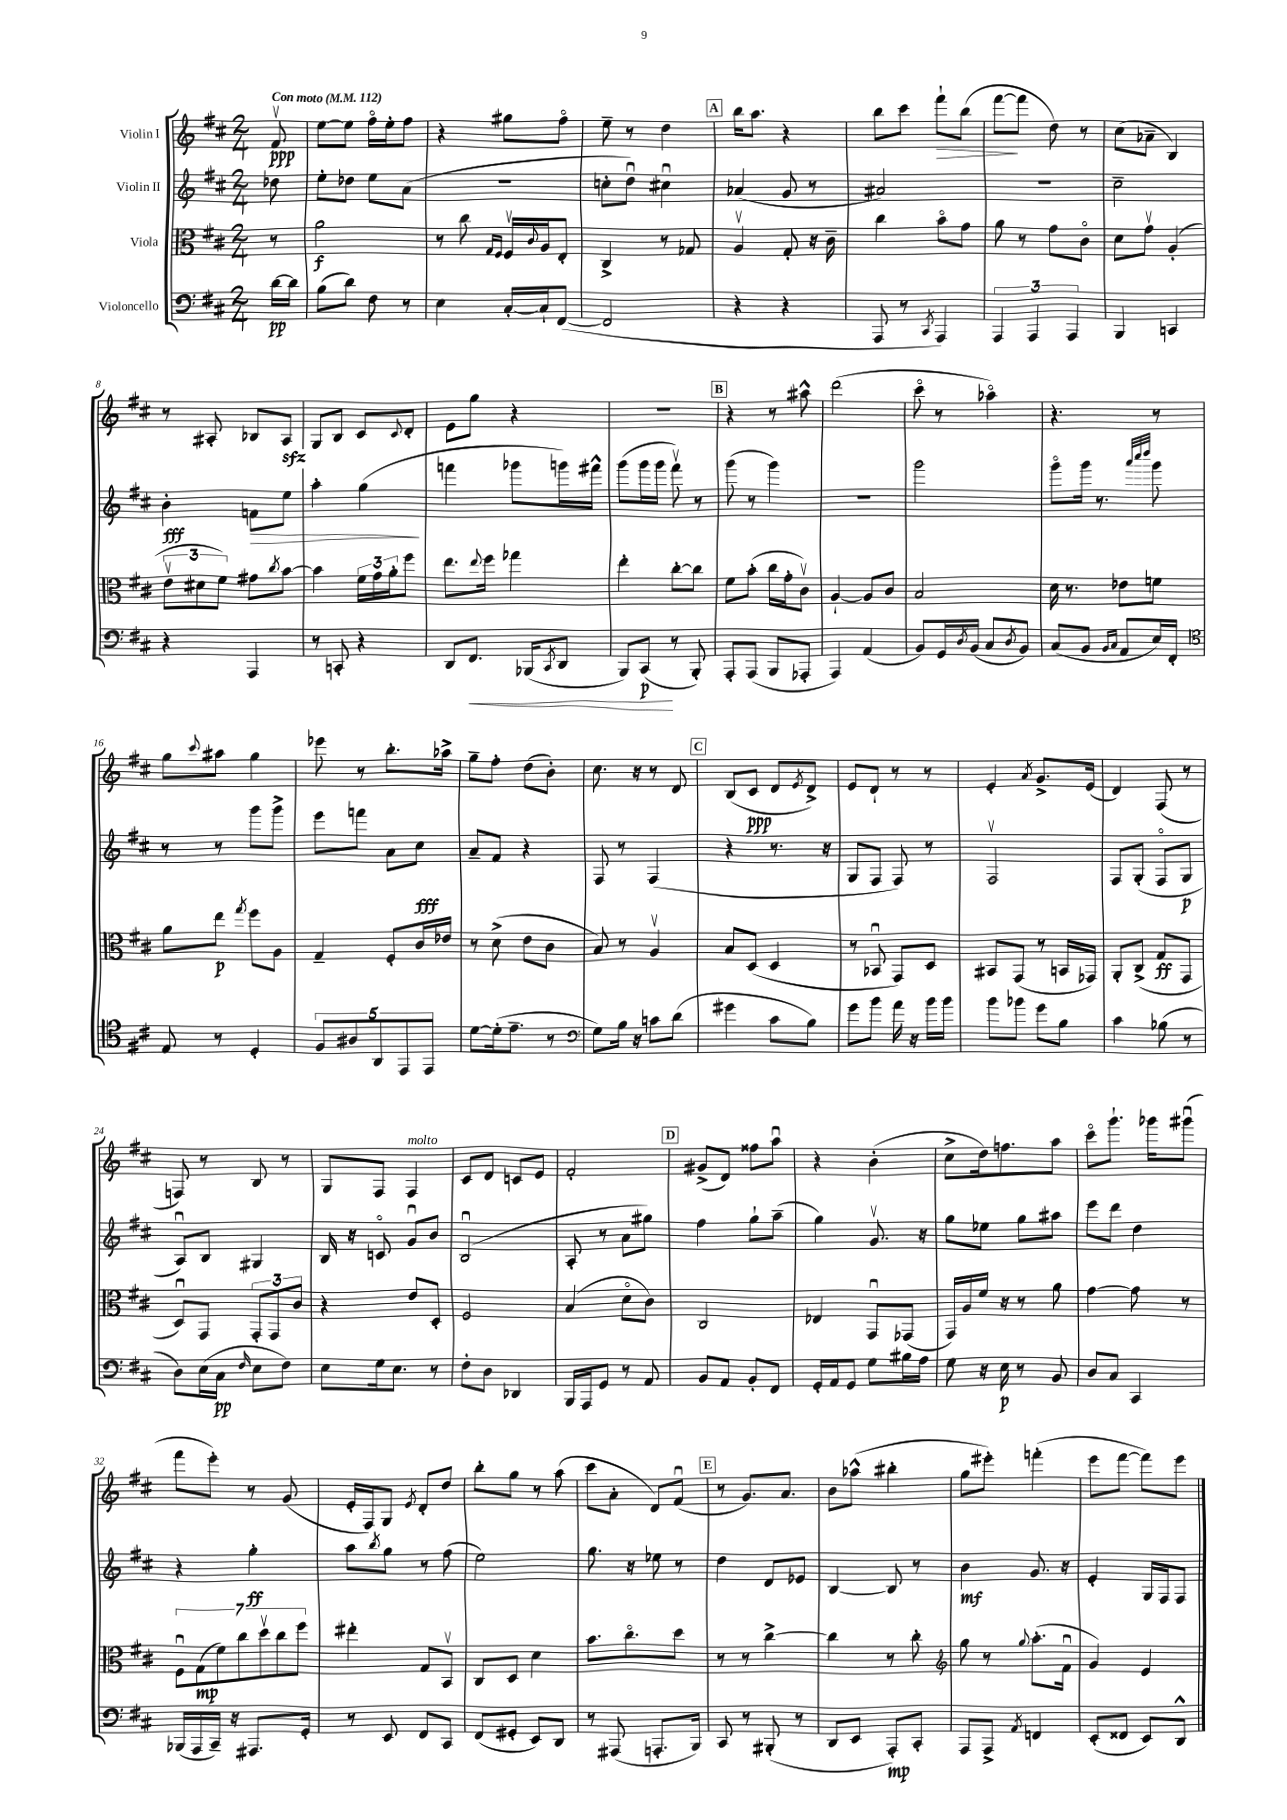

**kern	**kern	**kern	**kern
*staff4	*staff3	*staff2	*staff1
*clefF4	*clefC3	*clefG2	*clefG2
*k[f#c#]	*k[f#c#]	*k[f#c#]	*k[f#c#]
*M2/4	*M2/4	*M2/4	*M2/4
*MM112	*MM112	*MM112	*MM112
[16d\LL	8r	8dd-\	8f#v/
16d\]JJ	.	.	.
=	=	=	=
(8B\L	2a\	8ee'\L	[8ee\L
8d\J)	.	8dd-\J	8ee\]J
8F#\	.	8ee\L	16ff#o\LL
.	.	.	16ee'\J
8r	.	(8a\J	8ff#\J
=	=	=	=
4E\	8r	2r	4r
.	8cc#\	.	.
.	16qqG/LL	.	.
.	16qqF#/JJ	.	.
[16C#'/LL	16F#v/LL	.	8gg#\L
.	8qqc#/	.	.
16C#`/]J	16A/J	.	.
([8FF#/J	8E'/J	.	8ff#o\J
=	=	=	=
2FF#/]	4C#^/	8cc'\L	8ee~\
.	.	8ddu\J)	8r
.	8r	4cc#u\	4dd\
.	8G-/	.	.
=	=	=	=
4r	4Av/	(4a-/	16bb\LK
.	.	.	8.aa\J
4r	8G'/	8g/	4r
.	16r	8r	.
.	16c#~\	.	.
=	=	=	=
8AAA/	4cc#\	2a#/)	8bb\L
8r	.	.	8ccc#\J
8qCC#/	.	.	.
4AAA/)	8bo\L	.	8fff#`\L
.	8g\J	.	(8bb\J
=	=	=	=
6AAA/	8a\	2r	[8fff#\L
.	8r	.	8fff#\]J
6AAA/	.	.	.
.	8g\L	.	8dd\)
6AAA/	.	.	.
.	8c#o\J	.	8r
=	=	=	=
4BBB/	8d\L	2cc#~\	(8cc#\L
.	8gv\J	.	8a-~\J
4CC/	(4A'/	.	4B/)
=	=	=	=
4r	12ev\L	4b'\	8r
.	12d#\	.	.
.	.	.	8A#'/
.	12f#\J)	.	.
4AAA/	8g#\L	8f\L	8B-/L
.	8qcc#/	.	.
.	[8b\J	8ee\J	8A#/J
=	=	=	=
8r	4b\]	4aa'\	8G/L
8CC'/	.	.	8B/J
4r	24f#\LL	(4gg\	8c#/L
.	24g\	.	.
.	24a'\J	.	.
.	.	.	8qqc#/
.	8ff#\J	.	8d'/J
=	=	=	=
8DD/L	8.ee\L	4fff\	8e\L
8.FF#/J	.	.	8gg\J
.	8qqee/	.	.
.	16ff#\Jk	.	.
.	4gg-\	8ggg-\L	4r
(16BBB-/LK	.	.	.
8qCC#/	.	.	.
8DD/J	.	16ggg\L)	.
.	.	16fff#^^\JJ	.
=	=	=	=
8BBB/L)	4ee'\	(8ggg\L	2r
(8CC#/J	.	16ggg\L	.
.	.	16ggg\JJ	.
8r	[8cc#'\L	8fff#v\)	.
8BBB'/)	8cc#\]J	8r	.
=	=	=	=
8AAA'/L	8f#\L	(8ggg\	4r
(8AAA/J	(8b'\J	8r	.
8BBB/L	16cc#\LL	4ggg\)	8r
.	16g'\J	.	.
8AAA-'/J	8c#v\J)	.	8aa#^^\
=	=	=	=
4AAA/)	[4A`/	2r	(2ddd\
(4AA/	8A/]L	.	.
.	8c#/J	.	.
=	=	=	=
8BB/L)	2B/	2ggg\	8ccc#o\
16GG/L	.	.	8r
8qD/	.	.	.
(16BB/JJ	.	.	.
8C#/L	.	.	4aa-o\)
8qD/	.	.	.
8BB/J)	.	.	.
=	=	=	=
(8C#/L	16d\	8gggo\L	4.r
.	8.r	.	.
8BB/J	.	16ggg\Jk	.
.	.	8.r	.
16qqBB/LL	.	.	.
16qqC#/JJ	.	.	.
8AA/L	8e-\L	.	.
.	.	32qqaaa/LLL	.
.	.	32qqcccc#/	.
.	.	32qqdddd/JJJ	.
16E/L)	8f\J	8ggg\	8r
16FF#'/JJ	.	.	.
=	=	=	=
*clefC4	*	*	*
8E/	8a\L	8r	8gg\L
.	.	.	8qqccc#/
8r	8ee\J	8r	8aa#\J
.	8qgg/	.	.
4D'/	8ff#\L	8ggg\L	4gg\
.	8A\J	8ggg^\J	.
=	=	=	=
10F#/L	4G~/	8eee\L	8eee-\
10A#/	.	.	.
.	.	8fff\J	8r
10AA/	.	.	.
.	8F#'/L	8a\L	8.bb'\L
10EE/	.	.	.
.	16c#/L	8cc#\J	.
10EE/J	.	.	.
.	16e-/JJ	.	16aa-^\Jk
=	=	=	=
[8d\L	8r	8a~/L	8gg~\L
(16d'\]k	(8d^\	8f#/J	8ff#'\J
8.e~\J	.	.	.
.	8e\L	4r	(8dd\L
8r	8c#\J	.	8b'\J)
=	=	=	=
*clefF4	*	*	*
8G\L)	8B/)	8F#/	8.cc#\
16B\Jk	8r	8r	.
16r	.	.	16r
8c\L	4Av/	(4F#/	8r
(8d\J	.	.	8d/
=	=	=	=
4g#\	8B/L	4r	(8B/L
.	(8D/J	.	8c#/J
8c#\L	4D/	8.r	8d/L
.	.	.	8qe/
8B\J)	.	.	8d^/J)
.	.	16r	.
=	=	=	=
8g\L	8r	8G/L	8e/L
8b\J	8BB-u/	8F#/J	8d`/J
16a\	8GG/L)	8F#/)	8r
16r	.	.	.
16b\LL	8D/J	8r	8r
16b\JJ	.	.	.
=	=	=	=
8b\L	8BB#/L	2F#v/	4e'/
8b-\J	(8GG/J	.	.
.	.	.	8qa/
8g\L	8r	.	8.g^/L
8B\J	16BB/LL	.	.
.	16GG-/JJ)	.	(16e/Jk
=	=	=	=
4c#\	8AA'/L	8F#/L	4d/)
.	(8C#^/J	(8G'/J	.
(8B-\	8G/L	8F#o/L	(8F#/
8r	8GG/J	8G/J	8r
=	=	=	=
8D\L)	8Du/L)	8Au/L)	8F/)
(16E\L	8GG/J	8B/J	8r
16C#\JJ	.	.	.
16qqF#/	.	.	.
8E\L	12GG'/L	4G#/	8B/
.	12GG/	.	.
8F#\J)	.	.	8r
.	12c#/J	.	.
=	=	=	=
8E\L	4r	16B/	8G/L
.	.	16r	.
16G\k	.	8co/	8F#/J
8.E\J	.	.	.
.	8e/L	8gu/L	4F#/
8r	8D'/J	8b/J	.
=	=	=	=
8F#'\L	2F#/	(2Bu/	8c#/L
8D\J	.	.	8d/J
4DD-/	.	.	8c/L
.	.	.	8e/J
=	=	=	=
16BBB/LL	(4B/	8A'/	2f#'/
16AAA/J	.	.	.
8GG/J	.	8r	.
8r	8do\L	8a\L	.
8AA/	8c#\J)	8gg#\J)	.
=	=	=	=
8BB/L	2C#/	4ff#\	(8g#^/L
8AA/J	.	.	8d/J)
8BB'/L	.	8gg`\L	8ff##\L
8FF#/J	.	(8aa~\J	8aau\J
=	=	=	=
16GG'/LL	4E-/	4gg\)	4r
16AA/J	.	.	.
8GG/J	.	.	.
8G\L	8GGu/L	8.gv/	(4b'\
16B#\L	(8GG-/J	.	.
16A\JJ	.	16r	.
=	=	=	=
8G\	16GG/LL)	8gg\L	8cc#^\L
.	16A/	.	.
16r	16f#/JJ	8ee-\J	16dd\k)
16E\	16r	.	8.ff\
8r	8r	8gg\L	.
8BB/	8a\	8aa#\J	8aa\J
=	=	=	=
8D/L	[4g\	8eee\L	8ccc#o\L
8C#/J	.	8ddd\J	8.ggg`\J
4CC#/	8g\]	4dd\	.
.	.	.	16ggg-\LK
.	8r	.	(8ggg#u\J
=	=	=	=
(16BBB-/LL	14F#u\L	4r	8fff#\L
16AAA/	.	.	.
.	(14G\	.	.
16CC#~/JJ)	.	.	8eee'\J)
.	14f#\)	.	.
16r	.	.	.
.	14cc#\	.	.
8.AAA#/L	.	4gg'\	8r
.	14ddv\	.	.
.	14cc#\	.	.
.	.	.	(8g/
.	14ff#\J	.	.
16GG'/Jk	.	.	.
=	=	=	=
8r	4ee#'\	8aa\L	16e'/LL
.	.	.	16F#/J)
.	.	8qbb/	.
8EE/	.	8gg\J	8G/J
.	.	.	8qe/
8FF#/L	8G/L	8r	8d'/L
8CC#/J	8BBv/J	(8ff#\	8dd/J
=	=	=	=
(8FF#/L	8C#/L	2ee\)	8bb'\L
8GG#'/J	8D/J	.	8gg\J
8EE/L)	4d\	.	8r
8DD/J	.	.	(8aa\
=	=	=	=
8r	8.b\L	8.gg\	8ccc#\L
(8AAA#/	.	.	8a'\J
.	8.cc#o\	16r	.
8.AAA'/L	.	8ee-\	8d/L)
.	8dd\J	8r	(8f#u/J
16BBB/Jk)	.	.	.
=	=	=	=
8CC#/	8r	4dd\	8r
8r	8r	.	8.g/L)
(8BBB#'/	[4cc#^\	8d/L	.
.	.	.	8.a/J
8r	.	8e-/J	.
=	=	=	=
8DD/L	4cc#\]	[4B/	8b\L
8EE/J	.	.	(8aa-^^\J
8AAA'/L)	8r	8B/]	4bb#'\
8CC#'/J	8cc#'\	8r	.
=	=	=	=
*	*clefG2	*	*
8AAA/L	8gg\	4b\	8gg\L
8AAA^/J	8r	.	8eee#'\J)
8qAA/	8qqgg/	.	.
4FF/	(8.aa'\L	8.g/	(4fff'\
.	16f#u\Jk	16r	.
=	=	=	=
(8EE'/L	4g/)	4e'/	8eee\L
8FF##/J	.	.	[8fff#\J
8EE/L)	4e/	16G/LL	8fff#\]L)
.	.	16F#/J	.
8DD^^/J	.	8F#/J	8eee\J
==	==	==	==
*-	*-	*-	*-
